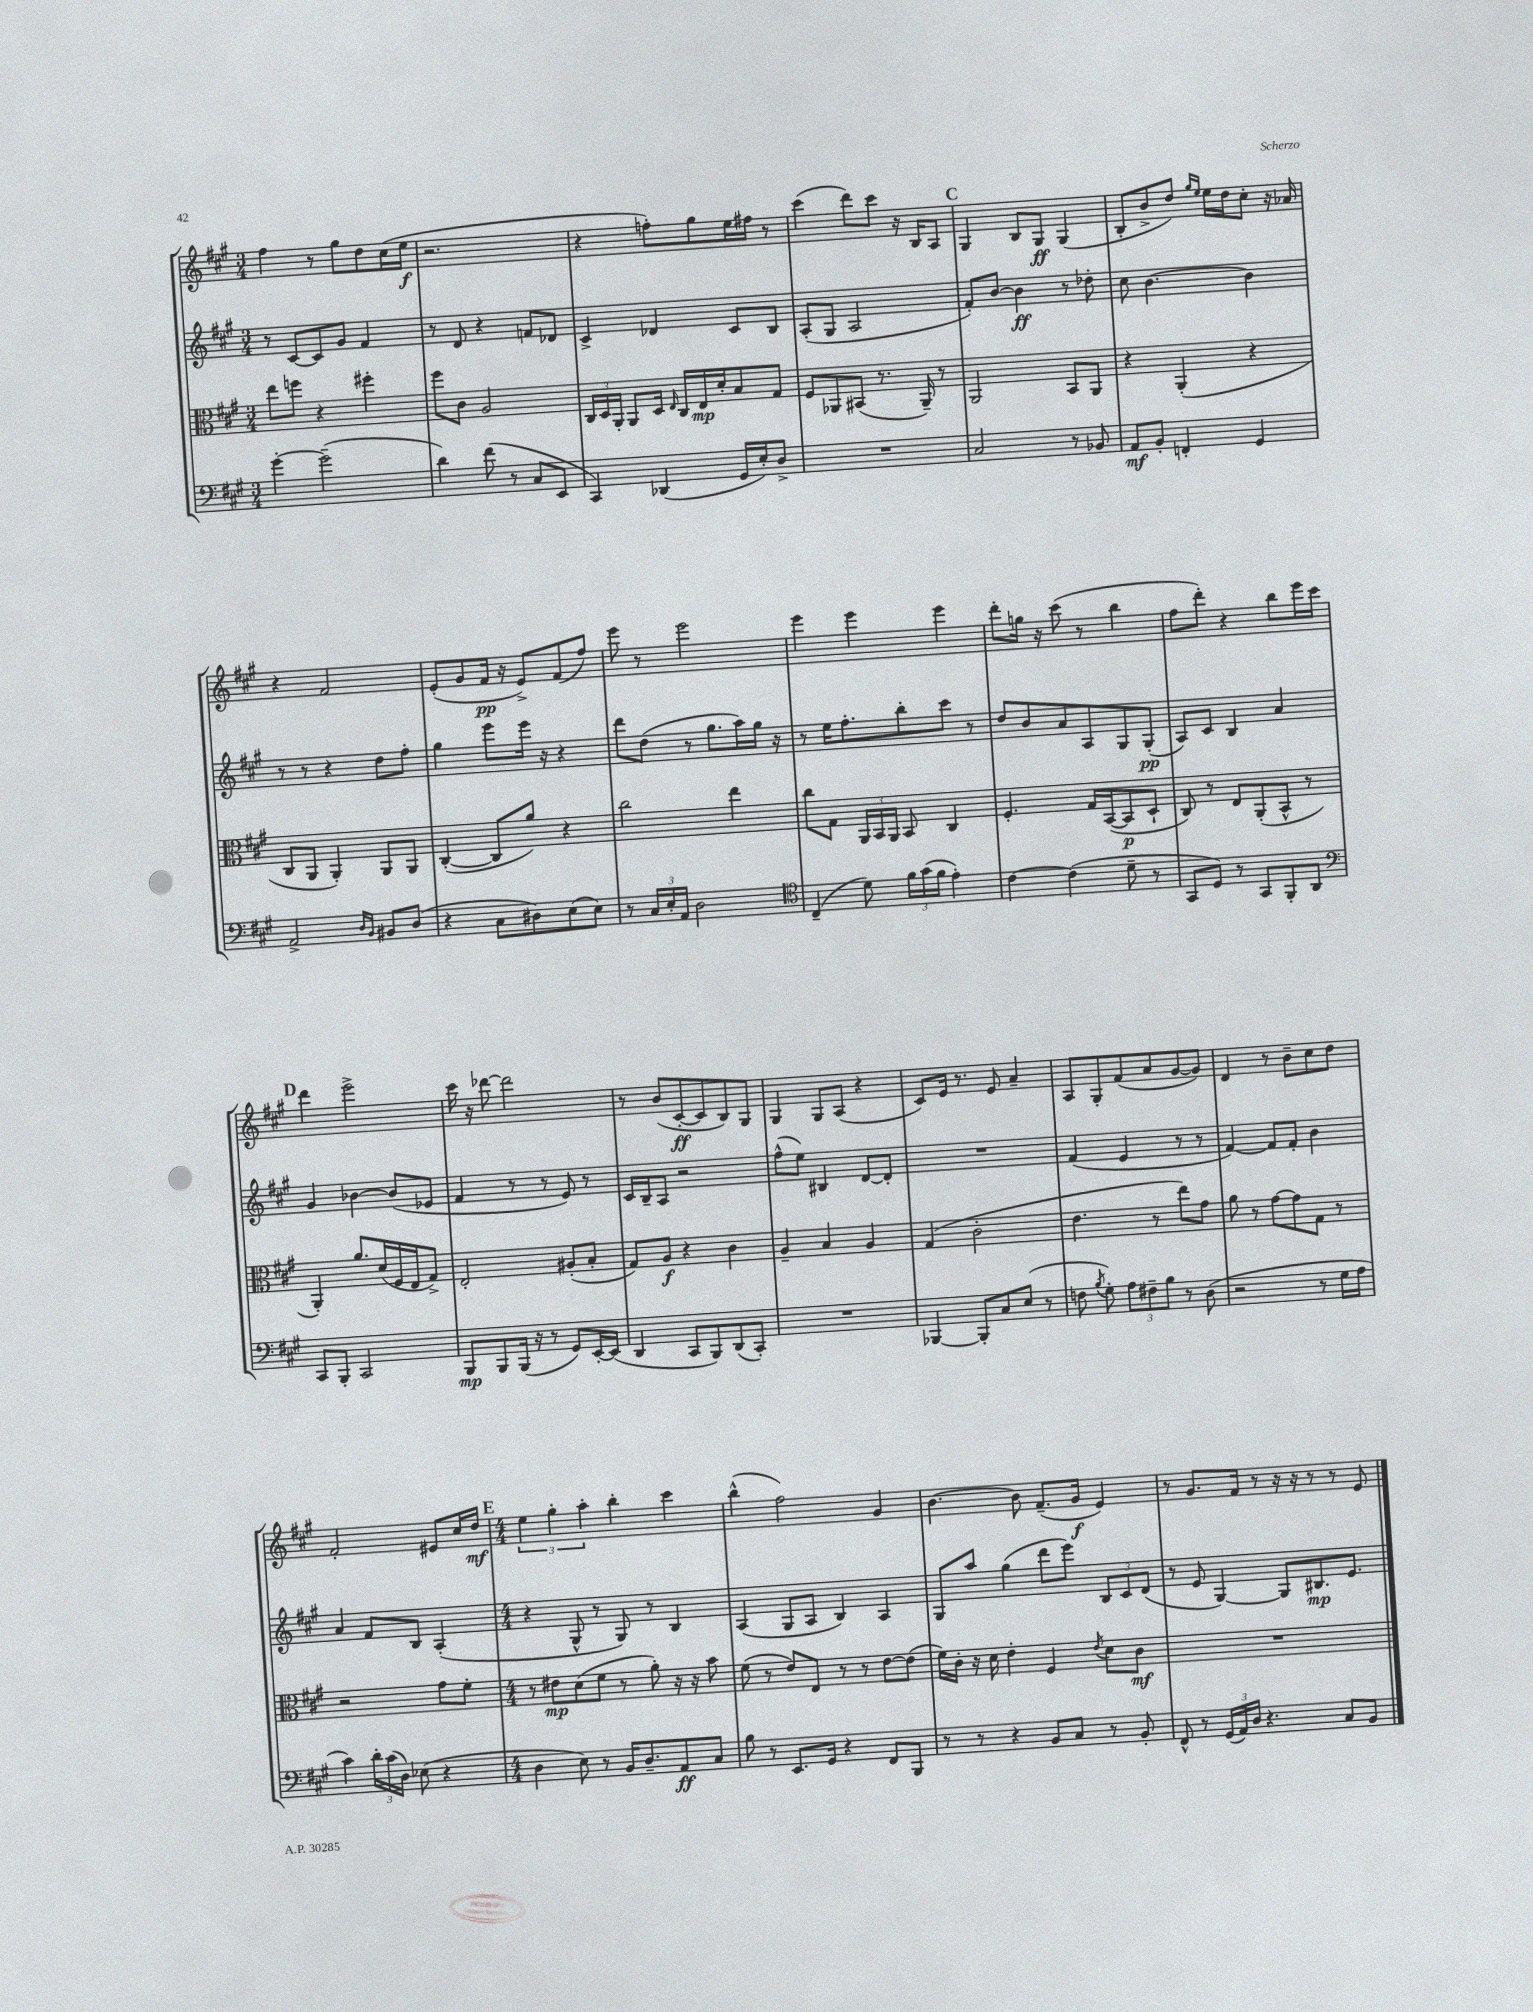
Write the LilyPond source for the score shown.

<<
\new StaffGroup <<
\new Staff = "s0" {
    \clef treble \key a \major \numericTimeSignature \time 3/4
    \autoBeamOff fis''4 r8 gis''8[ d''8 cis''16( e''16]\f |
    r2. |
    r4 f''8[-.) gis''8 e''16 fis''16] r8 |
    cis'''4( d'''8[) cis'''8] r16 b16[ a8] |
    \mark \markup { \bold "C" } gis4 b8[ gis8]\ff gis4( |
    b8[-. b'8-> d''8]) \grace { gis''16[ e''16] } e''16[ d''16 cis''8]-. r16 aes'16 |
    r4 fis'2 |
    e'8[-.( gis'8 fis'16]\pp r16 e'8[->) fis'8( fis''8]) |
    e'''8 r8 e'''2 |
    e'''4 e'''4 e'''4 |
    d'''8[-. g''16] r16 cis'''8( r8 b''4 |
    fis''8[ d'''8]-.) r4 b''8[ e'''16 cis'''16] |
    \mark \markup { \bold "D" } d'''4 e'''2-> |
    cis'''16 r16 des'''8~ des'''2 |
    r8 b'8[( cis'8~-.\ff cis'8 b8) gis8] |
    gis4 gis8[ a8]( r4 |
    cis'8[) e'16] r8. e'8 a'4-- |
    a8[ gis8-. fis'8( a'8 gis'8~ gis'8]) |
    d'4 r8 b'8[-- cis''8 d''8] |
    fis'2-. eis'8[ cis''16 d''16]\mf |
    \mark \markup { \bold "E" } \numericTimeSignature \time 4/4 \tuplet 3/2 { e''4 gis''4-. a''4-. } b''4-. cis'''4 |
    b''4-^( fis''2) gis'4 |
    b'4.~ b'8 fis'8.[--( gis'16]\f e'4) |
    r8 gis'8.[ fis'16] r8 r16 r16 r8 r8 e'8 \bar "|." |
}
\new Staff = "s1" {
    \clef treble \key a \major \numericTimeSignature \time 3/4
    \autoBeamOff r8 cis'8[~ cis'8 gis'8] fis'4 |
    r8 d'8 r4 f'8[ des'8] |
    cis'4-> des'4 cis'8[ b8] |
    a8[-.( gis8] a2 |
    \mark \markup { \bold "C" } fis'8[-.) b'8]~ b'4\ff r8 des''8-. |
    cis''8 b'4.~ b'4 |
    r8 r8 r4 d''8[ fis''8]-. |
    gis''4 e'''8[ e'''16] r16 r4 |
    d'''8[ d''8]( r8 gis''8.[ a''16) gis''16] r16 |
    r8 e''16[ fis''8.-. b''8-. cis'''8] r8 |
    d''8[ b'8 a'8 a8 gis8 gis8]-.\pp( |
    a8[) cis'8] b4 a'4 |
    \mark \markup { \bold "D" } gis'4 bes'4~ bes'8[( ees'8] |
    fis'4 r8 r8 e'8) r8 |
    cis'16[ b16-- a8] r2 |
    fis''8[-^( e''8]) bis4 d'8[~ d'8]-. |
    R2. |
    fis'4( e'4 r8 r8 |
    fis'4~) fis'8[ fis'8]-. b'4 |
    a'4 fis'8[ b8] a4-.( |
    \mark \markup { \bold "E" } \numericTimeSignature \time 4/4 r4 gis8-^ r8 gis8) r8 b4 |
    a4( gis8[ a8] b4) a4 |
    gis8[ a''8] gis''4( d'''8[ e'''8]) \tuplet 3/2 { b8[ cis'8 d'8]( } |
    r8 e'8 gis4~) gis8[ bis8.\mp e'8.] \bar "|." |
}
\new Staff = "s2" {
    \clef alto \key a \major \numericTimeSignature \time 3/4
    \autoBeamOff e''8[ f''8] r4 fis''4-. |
    fis''8[ cis'8] a2 |
    \tuplet 3/2 { cis16[ d16 a,16]-. } a,8[ d16] \grace { e16 } cis16[ e16\mp d'16-. b8 gis8] |
    fis8[ aes,8 bis,8]( r8. aes,16--) r8 |
    \mark \markup { \bold "C" } a,2 b,8[ a,8] |
    r4 a,4-.( r4 |
    cis8[ a,8] a,4-.) a,8[ a,8] |
    cis4~-.( cis8[ a'8]) r4 |
    cis''2 e''4 |
    cis''8[ gis8] \tuplet 3/2 { a,16[ b,16 a,16] } b,8 cis4 |
    fis4.-. gis16[ b,16~( b,8\p d8]-! |
    cis8) r8 e8[ a,8-.( b,8]-^ r8 |
    \mark \markup { \bold "D" } a,4-.) a'8.[ d'16( fis16 e16 gis8]->) |
    e2-. ais8[-.( b8]-. |
    gis8[) a8]\f r4 cis'4 |
    a4-- b4 a4 |
    gis4( cis'2-. |
    e'4. r8 e''8[) gis'8] |
    a'8 r8 gis'8[~ gis'8 gis8] r8 |
    r2 gis'8[ fis'8]-. |
    \mark \markup { \bold "E" } \numericTimeSignature \time 4/4 r8 eis'8[\mp d'8( fis'8] r8 a'8-.) r16 r16 b'8 |
    fis'8( r8 e'8[) e8] r8 r8 e'8[~ e'8]( |
    fis'16[) cis'16]-. r16 d'16 e'4-. fis4 \acciaccatura { e'8 } d'8[ cis'8]\mf |
    R1 \bar "|." |
}
\new Staff = "s3" {
    \clef bass \key a \major \numericTimeSignature \time 3/4
    \autoBeamOff gis'4~-. gis'2--( |
    d'4) fis'8( r8 cis8[ e,8] |
    cis,4) des,4( gis,16[ e16-.) d8]-> |
    R2. |
    \mark \markup { \bold "C" } cis2 r8 bes,8 |
    a,8[\mf b,8]-. f,4-. gis,4 |
    a,2-> \grace { d16[ b,16] } bis,8[ d8]( |
    r4 cis8[ dis8) e8( e8]) |
    r8 \tuplet 3/2 { cis16[ e16-. a,16] } d2 |
    \clef tenor cis4--( d'8) \tuplet 3/2 { fis'16[ gis'16( fis'16] } e'4-.) |
    cis'4~ cis'4( d'8-- r8 |
    gis,8[ d8]) r8 gis,8[ fis,8-. a,8] |
    \mark \markup { \bold "D" } \clef bass cis,8[ b,,8]-. cis,2 |
    b,,8[\mp b,,8 b,,16]( r16 r8 gis,8[) e,16~-. e,16]( |
    d,4 cis,8[ b,,8) d,8( cis,8]-.) |
    R2. |
    bes,,4~ bes,,8[-. cis8 e8]( r8 |
    f8 \acciaccatura { b8 } gis8-.) \tuplet 3/2 { a8[ fis8-- b8] } r8 d8( |
    r2 r8 gis16[ a16] |
    cis'4) \tuplet 3/2 { d'16[-. cis'16( d16]) } ees8( r4 |
    \mark \markup { \bold "E" } \numericTimeSignature \time 4/4 d4 e8) r8 b,16[ d8.-- a,8\ff cis8] |
    b8 r8 e,8.[ gis,16] r4 fis,8[ b,,8] |
    r8 r8 r4 b,8[ cis8] r8 b,8-. |
    fis,8-^ r8 \tuplet 3/2 { gis,16[( a,16) d16] } r4. cis8[ b,8] \bar "|." |
}
>>
>>
\layout { \context { \Score \remove "Bar_number_engraver" } }
